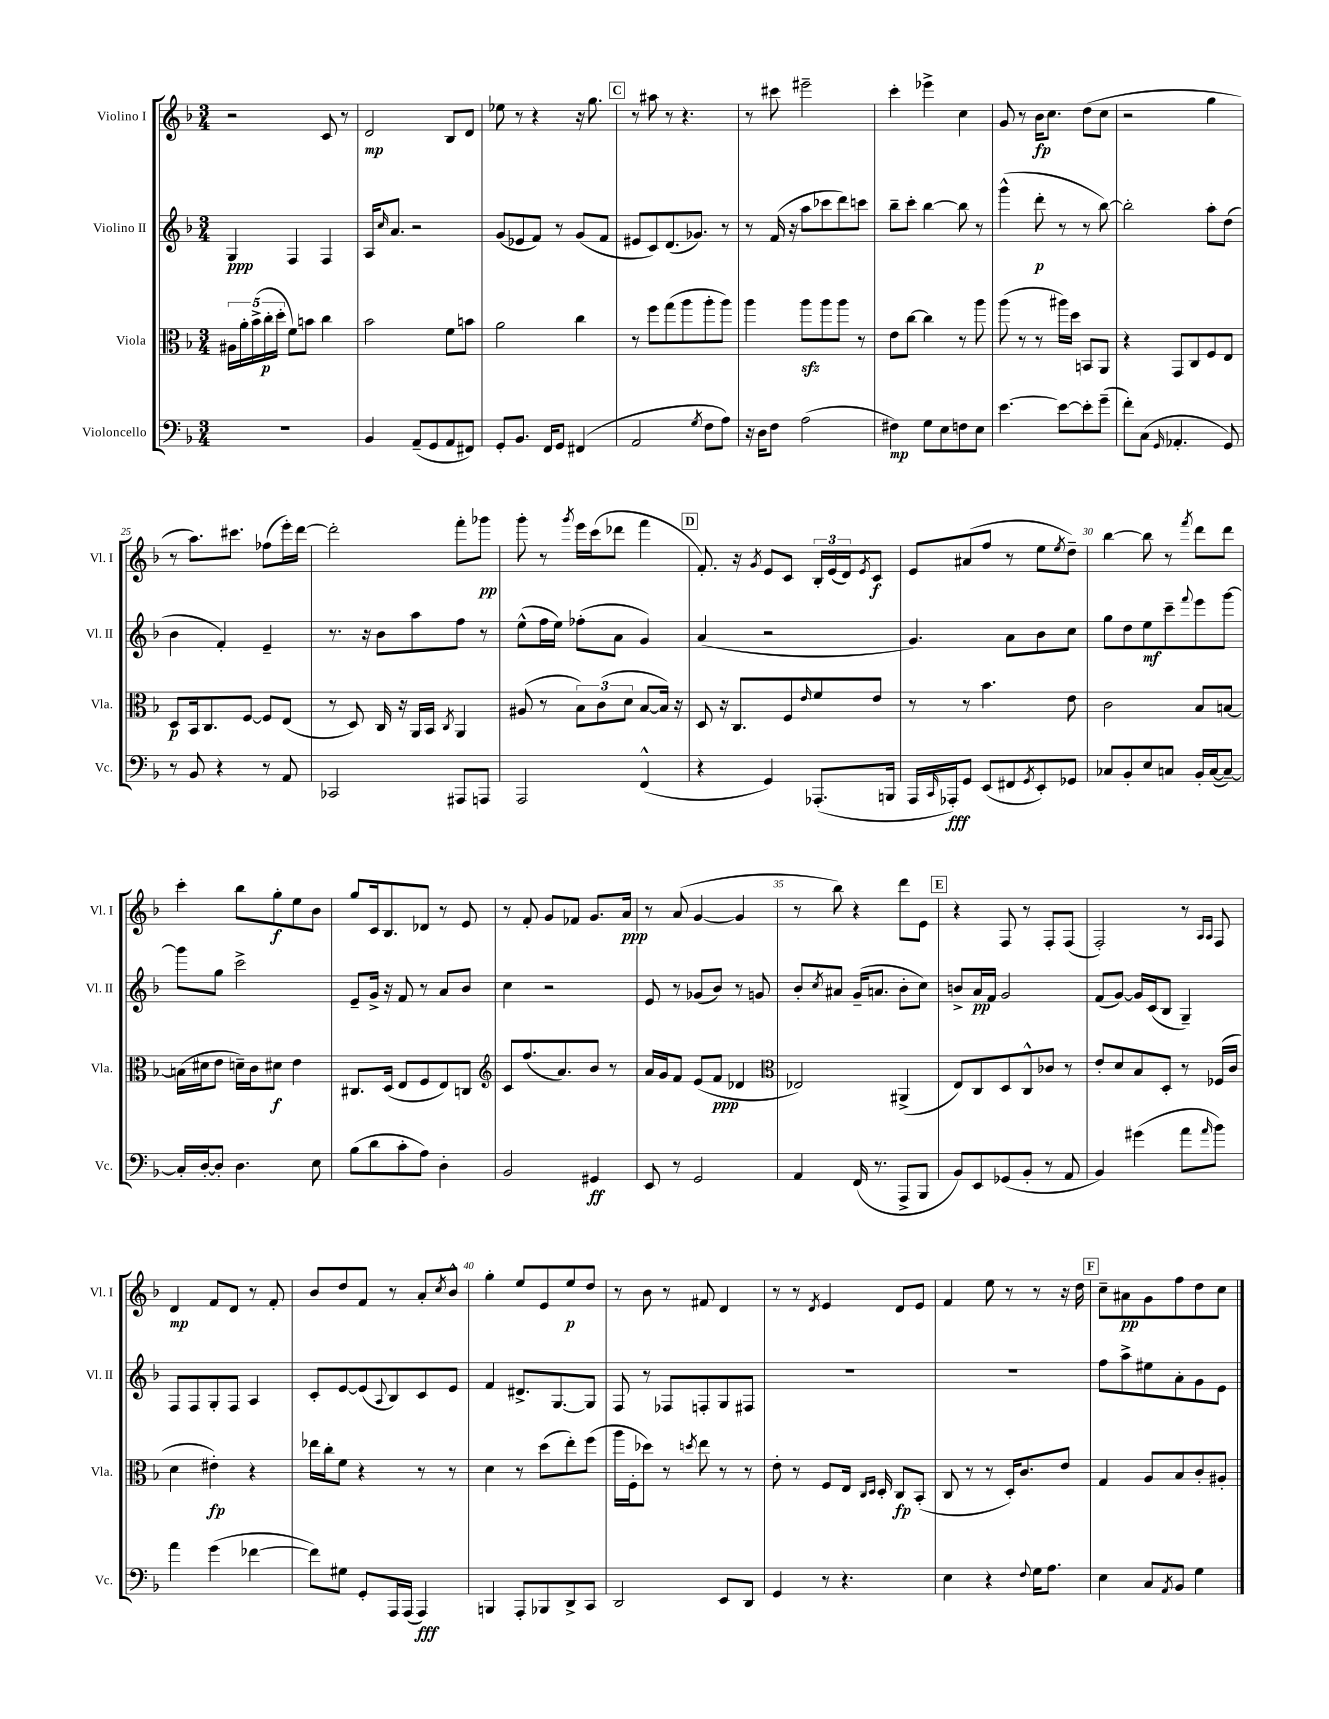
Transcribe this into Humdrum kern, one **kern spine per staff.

**kern	**kern	**kern	**kern
*staff4	*staff3	*staff2	*staff1
*clefF4	*clefC3	*clefG2	*clefG2
*k[b-]	*k[b-]	*k[b-]	*k[b-]
*M3/4	*M3/4	*M3/4	*M3/4
2.r	20A#	4G	2r
.	20a'	.	.
.	(20b-^	.	.
.	20cc'	.	.
.	20dd'	.	.
.	8f)	4F	.
.	8b	.	.
.	4cc	4F	8c
.	.	.	8r
=	=	=	=
4BB-	2b-	16A	2d
.	.	16qqcc	.
.	.	8.a	.
(8AA~	.	2r	.
8GG	.	.	.
8AA	8f	.	8B-
8FF#)	8b	.	8d
=	=	=	=
8GG'	2a	(8g	8ee-
8.BB-	.	8e-	8r
.	.	8f)	4r
16FF	.	.	.
8GG	.	8r	.
(4FF#	4cc	(8g	16r
.	.	.	8.gg
.	.	8f	.
=	=	=	=
2AA	8r	8e#	8r
.	8ff	8c)	8aa#
.	(8gg	(8.d	8r
.	8aa	.	4.r
.	.	8.g-)	.
8qG	.	.	.
8F	8aa'	.	.
8A)	8aa)	8r	.
=	=	=	=
16r	4aa	8r	8r
16D	.	.	.
8F	.	(16f	8ccc#
.	.	16r	.
(2A	8aa	8aa	2eee#~
.	8aa	8ccc-	.
.	8aa	8ddd)	.
.	8r	8ccc	.
=	=	=	=
4F#)	8e	8bb-~	4ccc'
.	[8cc	8ccc'	.
8G	4cc]	[4bb-	4eee-^
8E	.	.	.
8F	8r	8bb-]	4cc
8E	8aa	8r	.
=	=	=	=
[4.e	(8aa	(4ggg^^	8g
.	8r	.	8r
.	8r	8ddd'	16b-
.	.	.	8.cc
8e_	16aa#)	8r	.
.	16dd	.	.
8e']	8BB	8r	(8dd
(8g~	8AA	[8bb-)	8cc
=	=	=	=
8f')	4r	2bb-']	2r
(8C	.	.	.
16qqGG	.	.	.
4.AA-'	8GG	.	.
.	8C	.	.
.	8F	8aa'	4gg
8GG)	8E	(8dd	.
=	=	=	=
8r	8D	4b-	8r
8BB-	16BB-	.	8.aa)
.	8.C	.	.
4r	.	4f')	.
.	.	.	8.ccc#
.	[8F	.	.
8r	8F]	4e~	(8ff-
8AA	(8E	.	16eee')
.	.	.	[16ddd
=	=	=	=
2CC-	8r	8.r	2ddd']
.	8D)	.	.
.	.	16r	.
.	16C	8b-	.
.	16r	.	.
.	16AA	8aa	.
.	16BB-	.	.
.	8qC	.	.
8AAA#	4AA	8ff	8fff'
8AAA	.	8r	8ggg-
=	=	=	=
2AAA	(8A#	(8ee^^	8ggg'
.	8r	16ff	8r
.	.	16ee)	.
.	.	.	8qggg
.	12B-)	(8ff-'	16eee
.	.	.	(16ccc
.	(12c	.	.
.	.	8a	8ddd-
.	12d	.	.
(4FF^^	[8B-	4g)	4fff
.	16B-])	.	.
.	16r	.	.
=	=	=	=
4r	8D	(4a	8.f')
.	16r	.	.
.	8.C	.	16r
.	.	.	8qg
4GG)	.	2r	8e
.	8F	.	8c
.	16qqe	.	.
(8.AAA-'	8f	.	24B-'
.	.	.	(24e
.	.	.	24d)
.	.	.	8qe
.	8e	.	8c
16BBB	.	.	.
=	=	=	=
16AAA	8r	4.g)	8e
16qqCC	.	.	.
16AAA-')	.	.	.
8GG	8r	.	(8a#
(8EE	4.b-	.	8ff
8FF#	.	8a	8r
8qGG	.	.	.
8EE')	.	8b-	8ee
.	.	.	8qee
8GG-	8e	8cc	8dd~)
=	=	=	=
8C-	2c	8gg	[4bb-
8BB-'	.	8dd	.
8E	.	8ee	8bb-]
8C	.	8ccc~	8r
.	.	8qqfff	8qfff
16BB-'	8B-	8eee	8ddd
([16C	.	.	.
8C~_)	[8B	[8ggg	8ddd
=	=	=	=
16C']	(16B]	8ggg]	4ccc'
[16D'	16d#	.	.
8D']	8e	8gg	.
4.D	16d~)	2ccc^	8bb-
.	16c	.	.
.	8d#	.	8gg'
.	4e	.	8ee
8E	.	.	8b-
=	=	=	=
(8B-	8.C#	8e~	8gg
8d	.	16g^	16c
.	(16D	16r	8.B-
8c'	8E	8f	.
8A)	8F	8r	8d-
4D'	8E)	8a	8r
.	8C	8b-	8e
=	=	=	=
*	*clefG2	*	*
2BB-	8c	4cc	8r
.	(8.ff	.	8f'
.	.	2r	8g
.	8.a)	.	.
.	.	.	8f-
4GG#	8b-	.	8.g
.	8r	.	.
.	.	.	16a
=	=	=	=
8EE	16a	8e	8r
.	16g	.	.
8r	8f	8r	(8a
2GG	(8e	(8g-	[4g
.	8f	8b-)	.
.	4d-	8r	4g]
.	.	8g	.
=	=	=	=
*	*clefC3	*	*
4AA	2E-)	8b-'	8r
.	.	8qcc	.
.	.	8a#	8bb-)
(16FF	.	(16g~	4r
8.r	.	8.a	.
8AAA^	(4AA#^	8b-'	8ddd
8BBB-	.	8cc)	8e
=	=	=	=
8BB-)	8E)	8b^	4r
8EE	8C	16a	.
.	.	16f	.
(8GG-	8D	2g	8F
8BB-'	8C^^	.	8r
8r	8c-	.	8F'
8AA	8r	.	(8F
=	=	=	=
4BB-)	8e'	(8f	2F')
.	8d	[8g)	.
(4g#	8B-	16g]	.
.	.	(16c	.
.	8D'	8B-	.
8a	8r	4G~)	8r
.	.	.	16qqA
16qqa	.	.	16qqA
8b-)	(16F-	.	8F
.	16c	.	.
=	=	=	=
4a	4d	8F	4d
.	.	8F	.
(4g	4e#')	8G'	8f
.	.	8F	8d
[4f-	4r	4A	8r
.	.	.	8f'
=	=	=	=
8f-])	16ee-	8c'	8b-
.	16cc'	.	.
8G#	8f	[8e	8dd
8GG'	4r	(8e]	8f
.	.	8qqA	.
16AAA	.	8B-)	8r
(16AAA	.	.	.
4AAA)	8r	8c	8a'
.	.	.	8qcc
.	8r	8e	8b-^^
=	=	=	=
4BBB	4d	4f	4gg'
8AAA'	8r	8.d#^	8ee
8BBB-	(8dd	.	8e
.	.	[8.G	.
8DD^	8ee')	.	8ee
8CC	(8ff	8G]	8dd
=	=	=	=
2DD	16aa	8F	8r
.	16F'	.	.
.	8dd-)	8r	8b-
.	8r	8F-	8r
.	8qdd	.	.
.	8ee	8F'	8f#
8EE	8r	8G	4d
8DD	8r	8F#	.
=	=	=	=
4GG	8e'	2.r	8r
.	8r	.	8r
.	.	.	8qd
8r	8F	.	4e
4.r	16E	.	.
.	16qqC	.	.
.	16qqD	.	.
.	16D'	.	.
.	8C	.	8d
.	(8BB-'	.	8e
=	=	=	=
4E	8C	2.r	4f
.	8r	.	.
4r	8r	.	8ee
.	16D')	.	8r
.	8.c	.	.
8qqF	.	.	.
16G	.	.	8r
8.A	.	.	.
.	8e	.	16r
.	.	.	16dd
=	=	=	=
4E	4G	8ff	8cc~
.	.	8aa^	8a#
8C	8A	8ee#	8g
8qAA	.	.	.
8BB-	8B-	8a'	8ff
4G	8c'	8g	8dd
.	8A#'	8e	8cc
==	==	==	==
*-	*-	*-	*-
